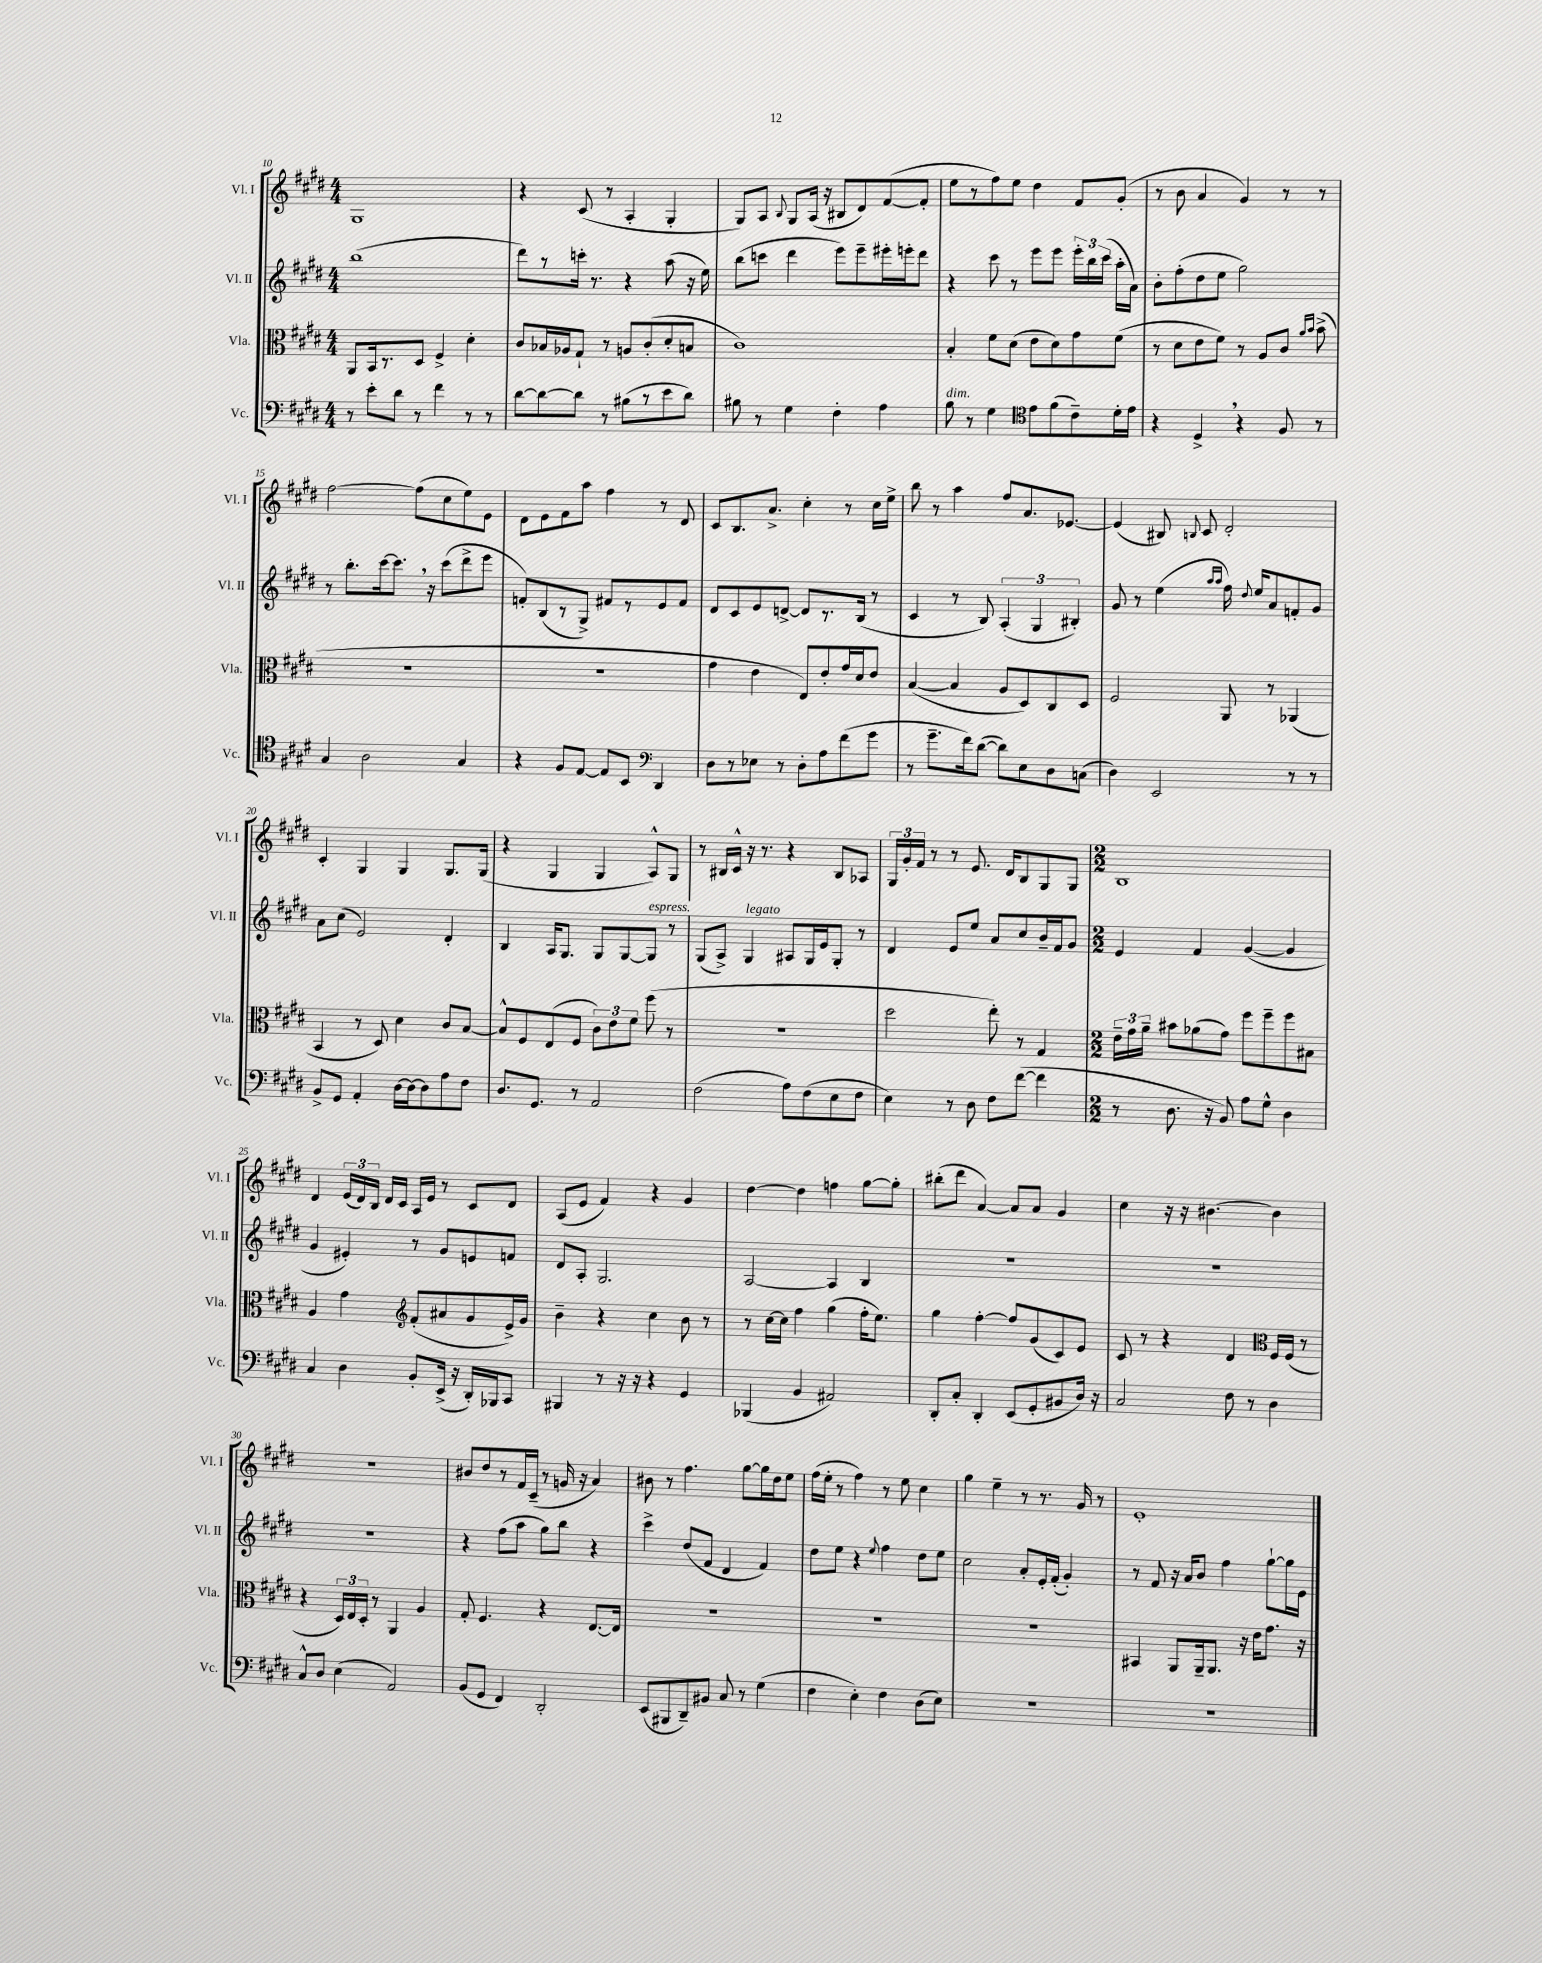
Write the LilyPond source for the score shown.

<<
\new StaffGroup <<
\new Staff = "s0" \with { instrumentName = "Vl. I" shortInstrumentName = "Vl. I" } {
    \clef treble \key e \major \numericTimeSignature \time 4/4
    \autoBeamOff gis1 |
    r4 cis'8( r8 a4-. gis4-. |
    gis8[) a8] \appoggiatura { b8 } gis8[ a16]( r16 bis8[ dis'8) fis'8~( fis'8]-. |
    e''8[ r8 fis''8) e''8] dis''4 fis'8[ gis'8]-.( |
    r8 b'8 a'4 gis'4) r8 r8 |
    fis''2~ fis''8[( cis''8 e''8) e'8] |
    dis'8[ e'8 fis'8 a''8] fis''4 r8 dis'8 |
    cis'8[ b8. a'8.]-> cis''4-. r8 cis''16[ e''16]-> |
    b''8 r8 a''4 fis''8[ a'8. ees'8.]~ |
    ees'4( bis8) \appoggiatura { b8 } cis'8 dis'2-. |
    cis'4-. gis4 gis4 gis8.[ gis16]( |
    r4 gis4 gis4 a8[-^) gis8] |
    r8 bis16[ cis'16]-^ r16 r8. r4 bis8[ aes8] |
    \tuplet 3/2 { gis16[ gis'16-. fis'16] } r8 r8 e'8. dis'16[ b8 gis8 gis8] |
    \numericTimeSignature \time 2/2 b1 |
    dis'4 \tuplet 3/2 { e'16[( dis'16) b16] } dis'16[ cis'16] a16[ e'16] r8 cis'8[ dis'8] |
    a8[( e'8] fis'4) r4 gis'4 |
    dis''4~ dis''4 f''4 gis''8[~ gis''8]-. |
    bis''8[-.( dis'''8] a'4~) a'8[ a'8] gis'4 |
    cis''4 r16 r16 bis'4.~ bis'4 |
    r1 |
    bis'8[ dis''8 r8 fis'16 cis'16]--( r8 g'16 r16 a'4) |
    bis'8 r8 fis''4. gis''8[~ gis''16 dis''16 e''8] |
    fis''16[( e''16]-. r8 fis''4) r8 e''8 cis''4 |
    gis''4 e''4-- r8 r8. gis'16 r8 |
    e'1-. \bar "|." |
}
\new Staff = "s1" \with { instrumentName = "Vl. II" shortInstrumentName = "Vl. II" } {
    \clef treble \key e \major \numericTimeSignature \time 4/4
    \autoBeamOff b''1( |
    dis'''8[) r8 c'''16]-. r8. r4 a''8( r16 e''16) |
    b''8[( c'''8] dis'''4 e'''8[) e'''8-- eis'''16-. e'''16-. dis'''8] |
    r4 cis'''8 r8 e'''8[ e'''8] \tuplet 3/2 { e'''16[-. b''16 cis'''16]( } a''16[-. a'16]) |
    b'8[-. fis''8-.( dis''8 e''8] gis''2) |
    r8 b''8.[-. cis'''16~ cis'''8.] \breathe r16 cis'''8[( dis'''8-> e'''8] |
    f'8[-.) b8( r8 gis8]->) fis'8[ r8 e'8 fis'8] |
    dis'8[ cis'8 e'8 d'8]~-> d'8[ r8. b16]( r8 |
    cis'4 r8 b8) \tuplet 3/2 { a4-.( gis4 bis4-.) } |
    gis'8 r8 e''4( \grace { a''16[ a''16] } fis''16) \appoggiatura { dis''8 } e''16[ a'8 f'8-. gis'8] |
    a'8[ cis''8]( e'2) dis'4-. |
    b4 a16[ gis8.] gis8[ gis8~ gis8]^\markup { \italic "espress." } r8 |
    gis8[( a8]->) gis4^\markup { \italic "legato" } ais8[ gis16 e'16 gis8]-. r8 |
    dis'4 e'8[ e''8] a'8[ cis''8 b'16-- fis'16 gis'8] |
    \numericTimeSignature \time 2/2 e'4 fis'4 gis'4~( gis'4 |
    gis'4 eis'4-.) r8 gis'8[ e'8 f'8] |
    dis'8[ a8]-. gis2. |
    a2~ a4 b4 |
    R1 |
    R1 |
    R1 |
    r4 fis''8[( a''8] gis''8[) b''8] r4 |
    cis'''4-> dis''8[( fis'8] dis'4 fis'4) |
    dis''8[ e''8] r4 \appoggiatura { e''8 } fis''4 dis''8[ e''8] |
    cis''2 a'8[-. e'16-. fis'16]-.( gis'4-.) |
    r8 fis'8 r16 a'16[ b'8] fis''4 gis''8[~-! gis''16 e'16] \bar "|." |
}
\new Staff = "s2" \with { instrumentName = "Vla." shortInstrumentName = "Vla." } {
    \clef alto \key e \major \numericTimeSignature \time 4/4
    \autoBeamOff a,8[ b,16 r8. dis8] fis4-> dis'4-. |
    cis'8[ bes16 aes16 gis8]-! r8 a8[ cis'8-.( dis'8-. b8] |
    cis'1) |
    b4-. fis'8[ dis'8]( e'8[ dis'8) gis'8 fis'8]( |
    r8 dis'8[ e'8 fis'8]) r8 a8[ cis'8] \grace { a'16[ b'16] } b'8->( |
    R1 |
    R1 |
    gis'4 e'4 e8[) e'8-. gis'16 dis'16 e'8] |
    b4~( b4 a8[ dis8) cis8 dis8] |
    fis2 a,8 r8 aes,4( |
    b,4 r8 dis8) dis'4 cis'8[ b8]~ |
    b8[-^ fis8 e8( fis8] \tuplet 3/2 { cis'8[) e'8 fis'8] } fis''8( r8 |
    R1 |
    dis''2 e''8-.) r8 gis4 |
    \numericTimeSignature \time 2/2 \tuplet 3/2 { e'16[-- gis'16 a'16]-- } bis'8[ aes'8( gis'8]) fis''8[ fis''8-- fis''8 bis8] |
    a4 gis'4 \clef treble fis'8[-.( ais'8 gis'8 e'16->) gis'16] |
    b'4-- r4 cis''4 b'8 r8 |
    r8 cis''16[~ cis''16] fis''4 gis''4( fis''16[-. e''8.]) |
    gis''4 fis''4~-. fis''8[ gis'8( cis'8) e'8] |
    cis'8 r8 r4 dis'4 \clef alto fis16[ fis16]( r8 |
    r4 \tuplet 3/2 { dis16[) e16 dis16]-. } r8 a,4 a4 |
    gis8-. fis4. r4 e8.[~ e16] |
    R1 |
    R1 |
    R1 |
    bis,4 a,8[ a,16-- a,8.] r16 e'16[ gis'8.] r16 \bar "|." |
}
\new Staff = "s3" \with { instrumentName = "Vc." shortInstrumentName = "Vc." } {
    \clef bass \key e \major \numericTimeSignature \time 4/4
    \autoBeamOff r8 e'8[-. dis'8] r8 fis'4 r8 r8 |
    dis'8[~ dis'8~ dis'8] r8 bis8[( r8 e'8 dis'8]) |
    bis8 r8 gis4 fis4-. a4 |
    b8^\markup { \italic "dim." } r8 gis4 \clef tenor e'8[ fis'8( cis'8--) dis'16-. e'16] |
    r4 dis4-> \breathe r4 fis8 r8 |
    gis4 a2 gis4 |
    r4 fis8[ e8]~ e8[ b,8] \clef bass dis,4 |
    dis8[ r8 ees8] r8 dis8[-. a8 fis'8( gis'8] |
    r8 gis'8.[-- fis'16) dis'8]~( dis'8[) e8 dis8 c8]( |
    dis4) e,2 r8 r8 |
    b,8[-> gis,8] a,4-. dis16[~ dis16~ dis8 a8 fis8] |
    dis8.[ gis,8.] r8 a,2 |
    fis2( a8[) fis8( e8 fis8] |
    e4) r8 dis8 fis8[ fis'8]~( fis'4 |
    \numericTimeSignature \time 2/2 r8 dis8. r16 b,8) a8[ gis8]-^ dis4 |
    cis4 dis4 b,8[-. e,16]->( r16 dis,16[-.) bes,,16 cis,8] |
    bis,,4 r8 r16 r16 r4 gis,4 |
    bes,,4( b,4 ais,2) |
    dis,8[-. cis8]-. dis,4-. e,8[( gis,8-. bis,8 dis16]) r16 |
    cis2 fis8 r8 dis4 |
    cis8[-^ dis8] e4( a,2) |
    b,8[( gis,8] fis,4) dis,2-. |
    e,8[( bis,,8 dis,8--) bis,8] cis8 r8 gis4( |
    fis4 e4-.) fis4 dis8[( e8]) |
    R1 |
    R1 \bar "|." |
}
>>
>>
\layout { \context { \Score currentBarNumber = #10 } }
